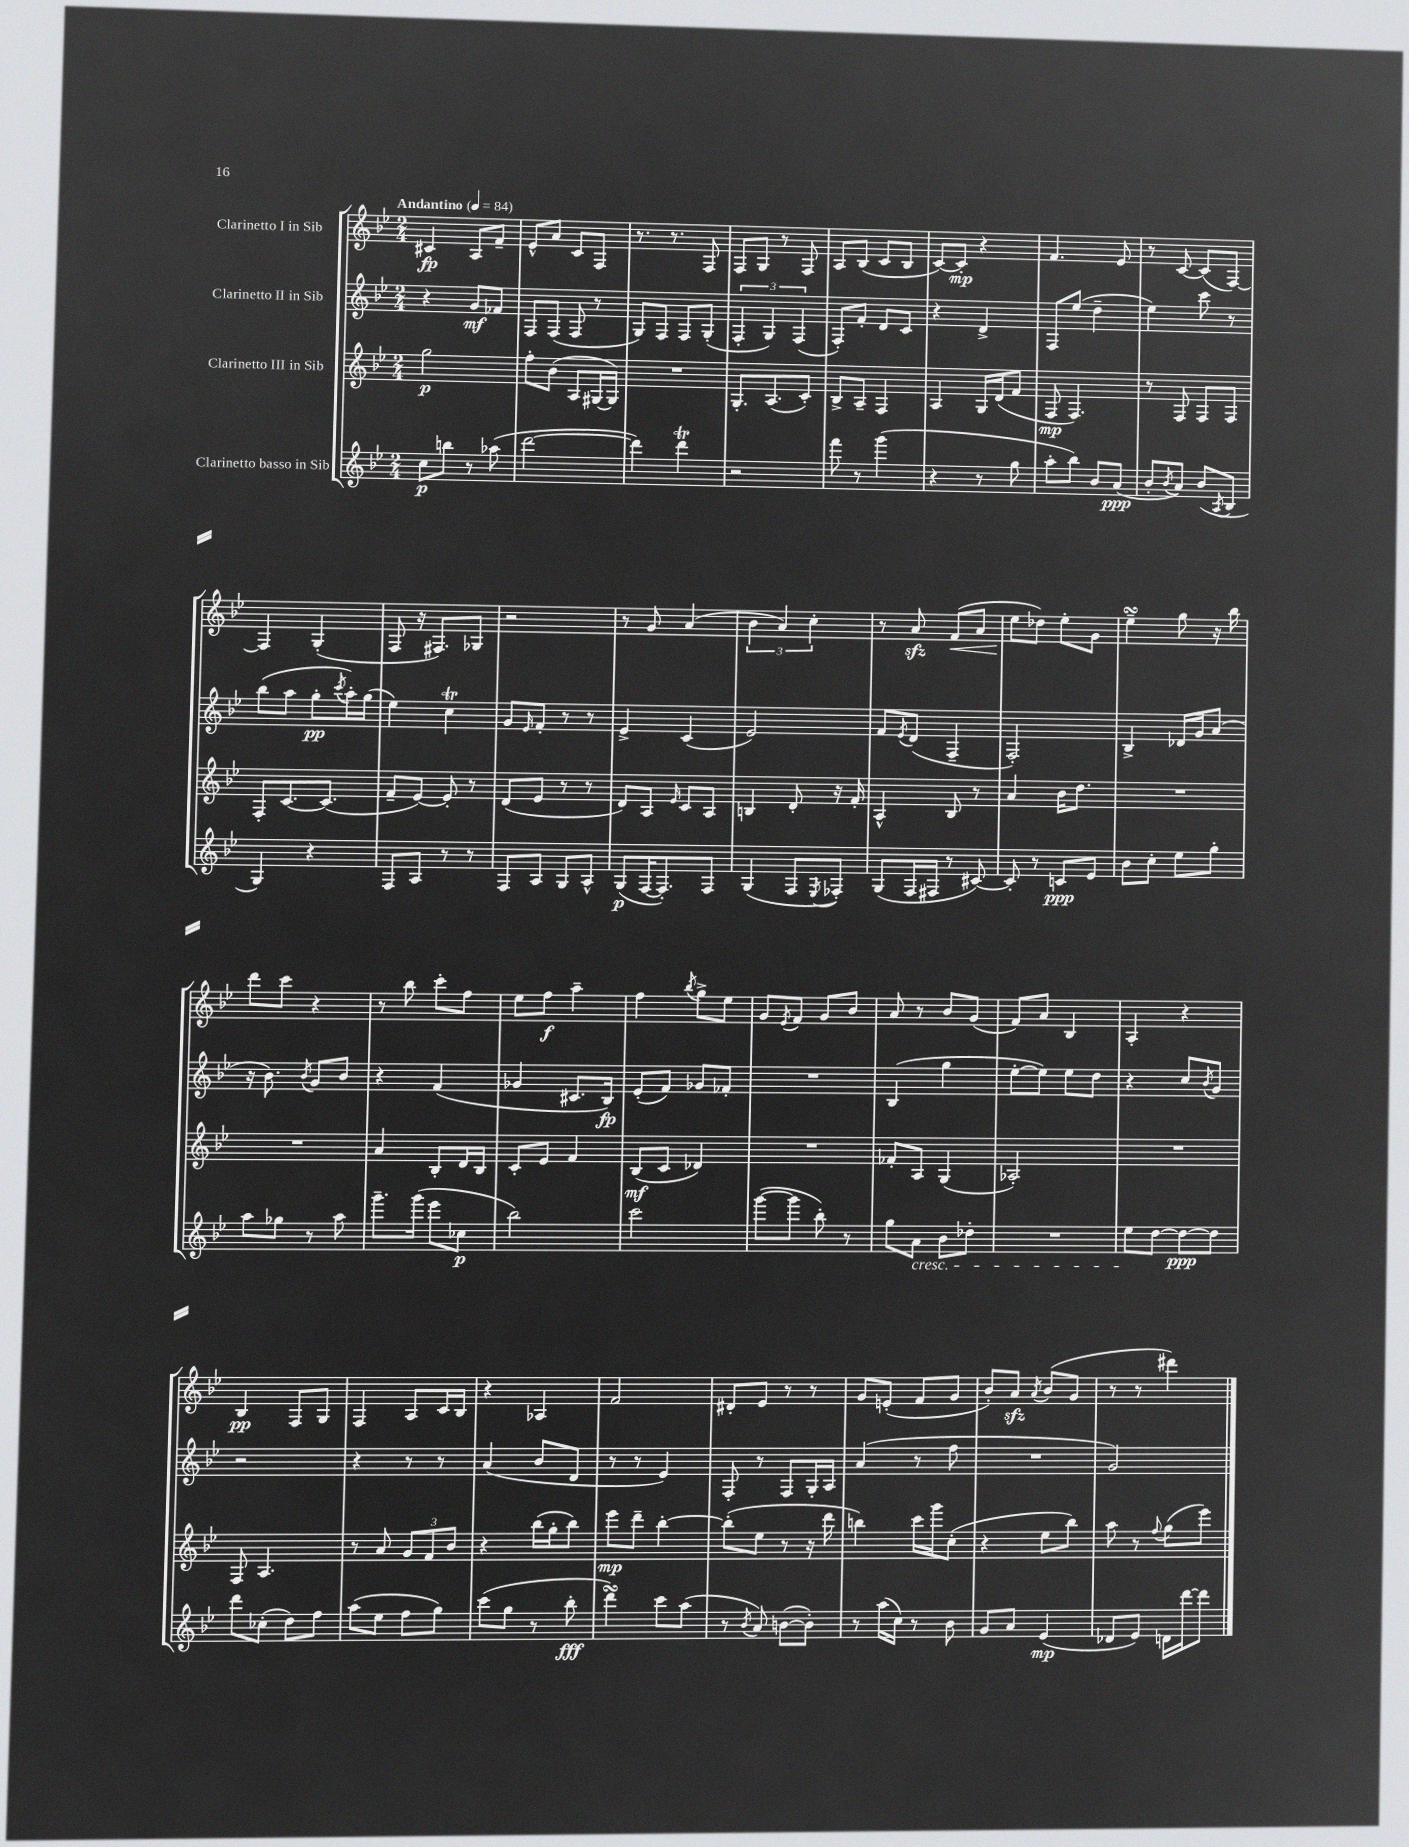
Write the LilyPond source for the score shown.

<<
\new StaffGroup <<
\new Staff = "s0" \with { instrumentName = "Clarinetto I in Sib" } {
    \clef treble \key bes \major \numericTimeSignature \time 2/4 \tempo "Andantino" 4 = 84
    cis'4\fp a8 f'8-- |
    ees'8-^ a'8 c'8 f8 |
    r8. r8. f8 |
    f8 g8 r8 f8 |
    a8 bes8( c'8 bes8 |
    c'8~) c'8-.\mp r4 |
    f'4. ees'8 |
    r8 c'8~ c'8( f8~) |
    f4 g4-.( |
    f8 r16 fis8.) ges8 |
    r2 |
    r8 g'8 a'4( |
    \tuplet 3/2 { bes'4 a'4) c''4-. } |
    r8 a'8\sfz f'8\<( a'8 |
    ees''8\! des''8) ees''8-. g'8 |
    ees''4--\turn g''8 r16 bes''16 |
    d'''8 c'''8 r4 |
    r8 bes''8 c'''8-. f''8 |
    ees''8 f''8\f a''4-- |
    f''4 \acciaccatura { bes''8 } g''8-> ees''8 |
    g'8 \acciaccatura { ees'8 } f'8 g'8 bes'8 |
    a'8 r8 bes'8 g'8( |
    f'8) a'8 bes4 |
    a4-. r4 |
    bes4\pp f8 g8 |
    f4 a8 c'16 bes16 |
    r4 aes4 |
    f'2 |
    dis'8-. ees'8 r8 r8 |
    g'8 e'8-.( f'8 g'8 |
    bes'8-.) a'8\sfz \acciaccatura { a'8 } bes'8( g'8 |
    r8 r8 dis'''4) \bar "|." |
}
\new Staff = "s1" \with { instrumentName = "Clarinetto II in Sib" } {
    \clef treble \key bes \major \numericTimeSignature \time 2/4
    r4 g'8\mf fes'8 |
    f8 f8( f8 r8 |
    g8) f8 f8 g8-.( |
    \tuplet 3/2 { f4-. g4) f4( } |
    f8-.) f'8-. d'8 c'8 |
    r4 d'4-> |
    f8 ees''8( d''4-- |
    ees''4) c'''8 r8 |
    bes''8( a''8 g''8-.\pp \acciaccatura { c'''8 } a''16-.) g''16( |
    ees''4) c''4\trill |
    g'8 \grace { ees'16 } f'8-. r8 r8 |
    ees'4-> c'4( |
    ees'2) |
    f'8 \acciaccatura { ees'8 } d'8( f4-- |
    f2-.) |
    bes4-> des'16 g'16 a'8( |
    r16 bes'8.) \acciaccatura { bes'8 } g'8 bes'8 |
    r4 f'4( |
    ges'4 cis'8. bes16\fp) |
    ees'8-.( f'8) ges'8 fes'8-. |
    R2 |
    bes4( g''4 |
    ees''8~-. ees''8) ees''8 d''8 |
    r4 c''8 \acciaccatura { bes'8 } g'8 |
    r2 |
    r4 r8 r8 |
    a'4( bes'8 d'8 |
    r8 r8 ees'4) |
    f8-. r8 f8 g16-. a16 |
    a'4( r8 f''8 |
    R2 |
    g'2) \bar "|." |
}
\new Staff = "s2" \with { instrumentName = "Clarinetto III in Sib" } {
    \clef treble \key bes \major \numericTimeSignature \time 2/4
    g''2\p |
    f''8-. bes'8( a8 gis16~ gis16) |
    R2 |
    g8.-. a8.( c'8-.) |
    bes8-> a8-- f4 |
    a4 g16 d'16( f'8 |
    f8\mp f4.) |
    r8 f8 f8 f8 |
    f8-. c'8.~ c'8.( |
    f'8-- ees'8~) ees'8-. r8 |
    d'8( ees'8 r8 r8 |
    d'8) a8 \grace { ees'16 } c'8 a8 |
    b4 d'8-. r16 f'16-. |
    a4-^ bes8 r8 |
    a'4 bes'16 d''8. |
    R2 |
    R2 |
    a'4 bes8-. d'16 bes16 |
    c'8-. ees'8 f'4 |
    bes8\mf( c'8 des'4) |
    R2 |
    fes'8-. a8 g4( |
    aes2-.) |
    R2 |
    f8 a4. |
    r8 a'8 \tuplet 3/2 { g'8 f'8 bes'8 } |
    r4 bes''16( g''16-. bes''8) |
    ees'''8\mp d'''8-- bes''4~-. |
    bes''8-.( ees''8 r8 r16 d'''16 |
    b''4) c'''16 g'''16 c''8-.( |
    r4 ees''8 bes''8) |
    a''8 r8 \appoggiatura { f''8 } g''8( ees'''8) \bar "|." |
}
\new Staff = "s3" \with { instrumentName = "Clarinetto basso in Sib" } {
    \clef treble \key bes \major \numericTimeSignature \time 2/4
    c''8\p b''8 r8 aes''8( |
    d'''2~ |
    d'''4) d'''4\trill |
    r2 |
    f'''8 r8 g'''4( |
    r4 r8 g''8 |
    a''8-. bes''8) bes'8 a'8\ppp( |
    bes'8-. \acciaccatura { bes'8 } a'8) bes'8( \acciaccatura { a8 } bes8 |
    g4) r4 |
    f8 a8 r8 r8 |
    f8 a8 g8 a8-^ |
    g8\p( f16~ f8.-.) f8 |
    g4( f8 \acciaccatura { ees8 } fes8-.) |
    g8( f16 fis16 r8 cis'8~) |
    cis'8-. r8 c'8\ppp ees'8 |
    bes'8 c''8-. ees''8 g''8-. |
    a''8 ges''8 r8 a''8 |
    g'''8.-- g'''16( ees'''8 ces''8\p |
    bes''2) |
    c'''2 |
    g'''8~( g'''8 bes''8-.) r8 |
    g''8 a'8\cresc bes'8 des''8-. |
    R2 |
    ees''8\! d''8~ d''8~\ppp d''8 |
    d'''8 ces''8-.( d''8) f''8 |
    a''8( ees''8 f''8 g''8) |
    c'''8( g''8 r8 bes''8-.\fff |
    d'''4\turn) c'''8 a''8( |
    r8 \acciaccatura { bes'8 } a'8) b'8~( b'8-.) |
    r8 a''16( c''16) r8 bes'8 |
    g'8 a'8 ees'4\mp( |
    des'8 ees'8) d'16 d'''16~ d'''8 \bar "|." |
}
>>
>>
\layout { \context { \Score \remove "Bar_number_engraver" } }
